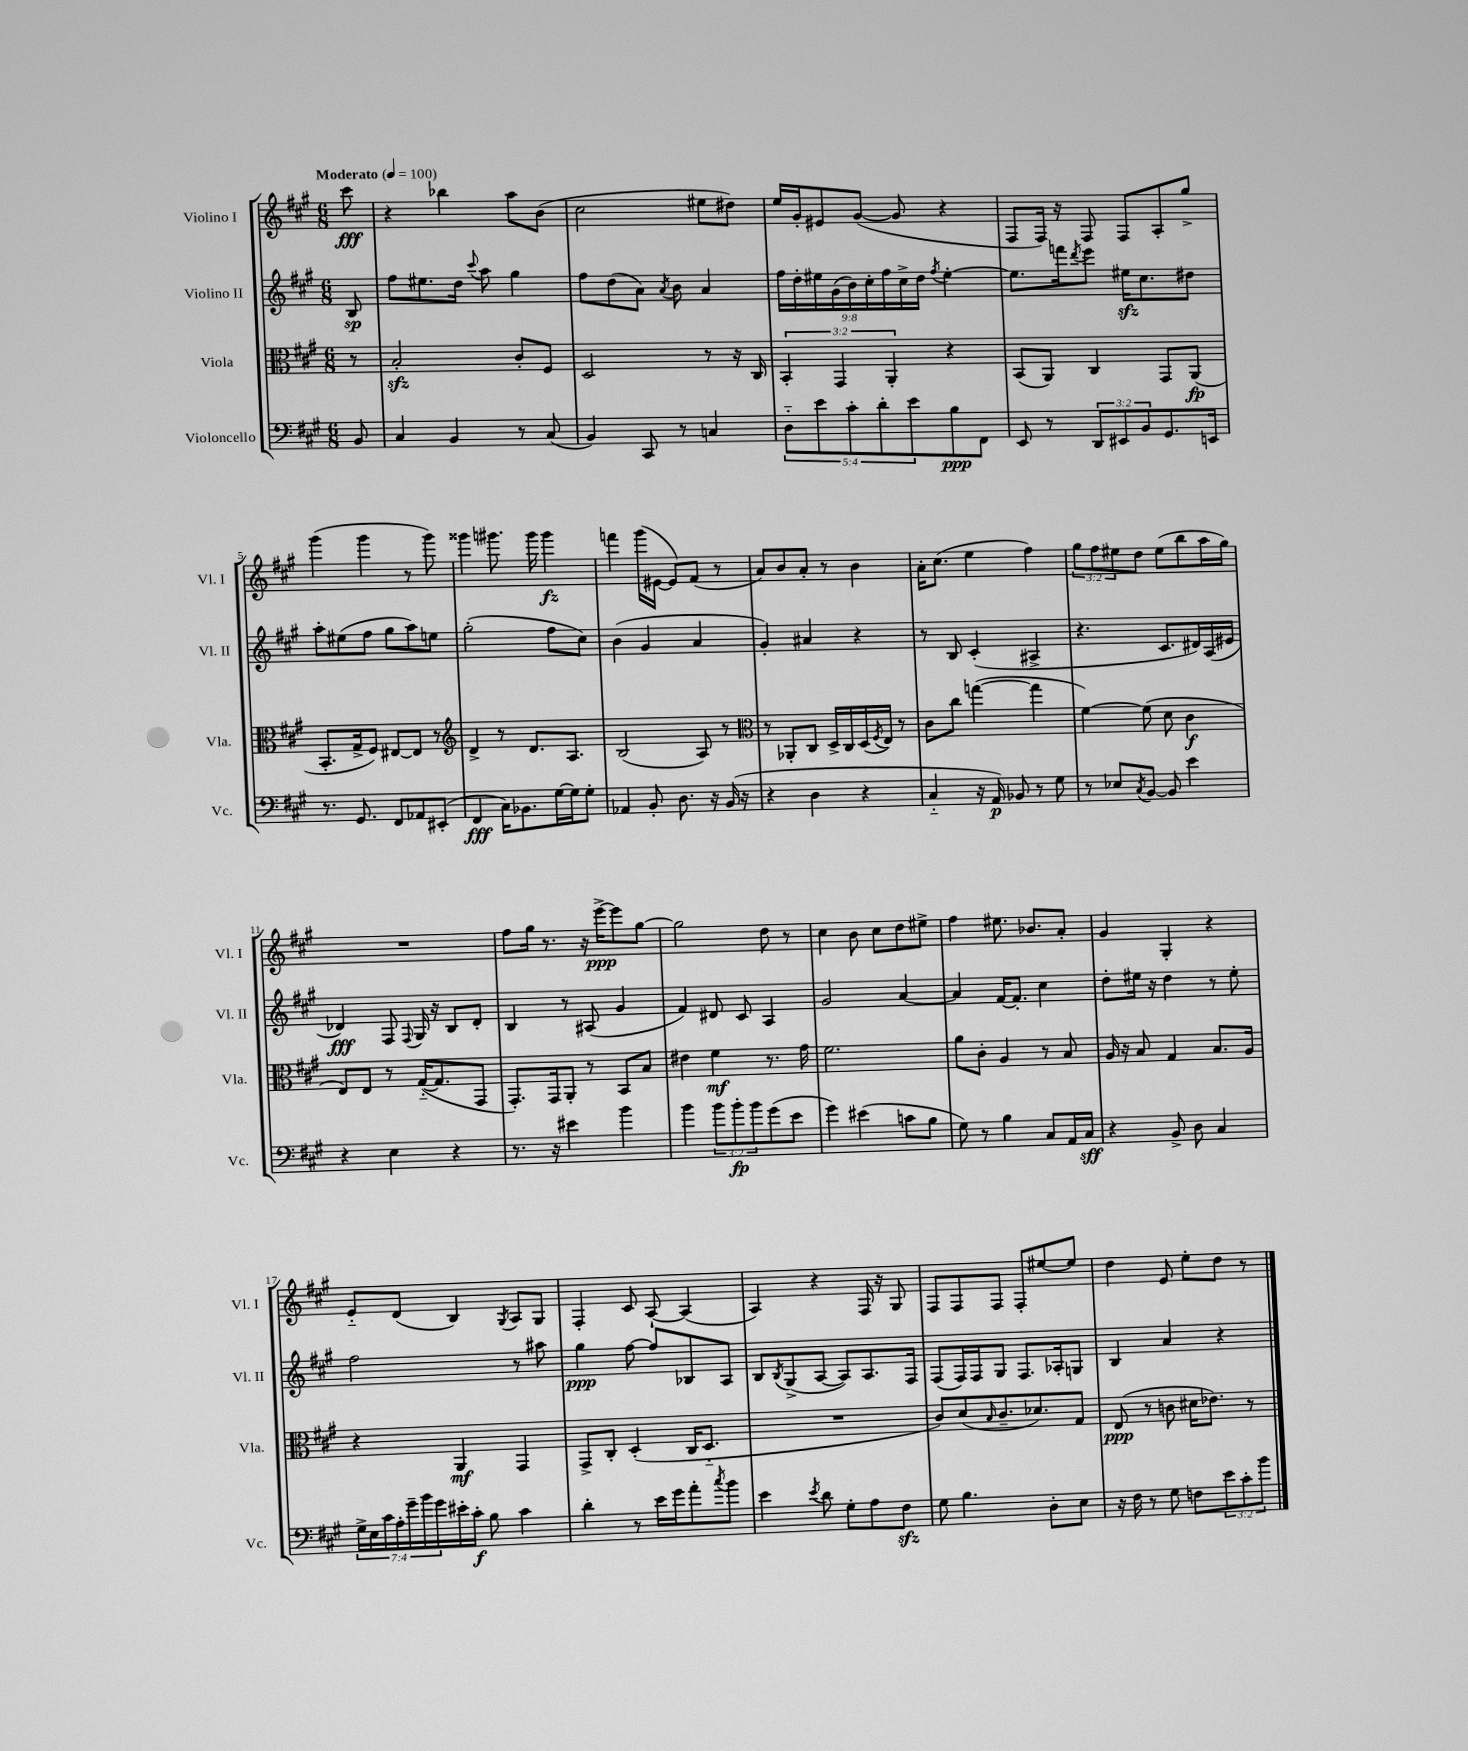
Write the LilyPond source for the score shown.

<<
\new StaffGroup <<
\new Staff = "s0" \with { instrumentName = "Violino I" shortInstrumentName = "Vl. I" } {
    \clef treble \key a \major \numericTimeSignature \time 6/8 \override Staff.TupletNumber.text = #tuplet-number::calc-fraction-text \partial 8 \tempo "Moderato" 4 = 100
    cis'''8\fff |
    r4 bes''4 a''8 b'8( |
    cis''2 eis''8 dis''8) |
    e''16 gis'16-. eis'8 gis'8~( gis'8 r4 |
    fis8 fis16) r16 fis8 fis8 a8-. gis''8-> |
    gis'''4( gis'''4 r8 gis'''8) |
    gisis'''4 gis'''8. gis'''16 gis'''4\fz |
    f'''4 gis'''16( eis'16~ eis'8) fis'8( r8 |
    a'8) b'8 a'8-. r8 b'4 |
    a'16-. cis''8.( e''4 fis''4) |
    \tuplet 3/2 { gis''8 fis''8 eis''8 } d''8 eis''8( b''8 a''16 gis''16) |
    R2. |
    fis''8 gis''16 r8. r16 e'''16~->\ppp e'''8 gis''8~ |
    gis''2 d''8 r8 |
    cis''4 b'8 cis''8 d''8 eis''8-> |
    fis''4 eis''8. bes'8. a'8-. |
    gis'4 gis4-. r4 |
    e'8-_ d'8( b4) \acciaccatura { gis8 } a8 gis8 |
    fis4-. cis'8 a8~-! a4( |
    a4) r4 fis16 r16 gis8 |
    fis8 fis8 fis8 fis8-. eis''8~ eis''8 |
    d''4 e'8 e''8-. d''8 r8 \bar "|." |
}
\new Staff = "s1" \with { instrumentName = "Violino II" shortInstrumentName = "Vl. II" } {
    \clef treble \key a \major \numericTimeSignature \time 6/8 \override Staff.TupletNumber.text = #tuplet-number::calc-fraction-text \partial 8
    b8\sp |
    fis''8 eis''8. d''16 \appoggiatura { cis'''8 } a''8 gis''4 |
    fis''8 d''8( a'8) \acciaccatura { a'8 } b'8 a'4 |
    \tuplet 9/8 { fis''16 d''16-. eis''16 gis'16( b'16) cis''16-. fis''16 cis''16-> d''16 } \acciaccatura { fis''8 } eis''4~-. |
    eis''8. f'''16 \acciaccatura { d'''8 } e'''8 eis''16\sfz cis''8. dis''8 |
    a''8-. eis''8( fis''8 gis''8 a''8) e''8 |
    gis''2-.( fis''8 cis''8) |
    b'4( gis'4 a'4 |
    gis'4-.) ais'4 r4 |
    r8 b8 cis'4-.( ais4-> |
    r4. cis'8. dis'16) a16( eis'16 |
    des'4\fff) fis8 \appoggiatura { fis8 } gis16 r16 b8 des'8-. |
    b4 r8 ais8( gis'4 |
    fis'4) dis'8 cis'8 a4 |
    gis'2 a'4~ |
    a'4 fis'16~ fis'8.-. cis''4 |
    d''8-. eis''16 r16 d''4 r8 eis''8-. |
    fis''2 r8 ais''8 |
    gis''4\ppp fis''8~ fis''8 bes8 a8 |
    b8 \acciaccatura { b8 } gis8->( a8~ a8) a8. fis16 |
    fis8( fis16) fis16 gis8 fis8. aes16-. g8 |
    b4 a'4 r4 \bar "|." |
}
\new Staff = "s2" \with { instrumentName = "Viola" shortInstrumentName = "Vla." } {
    \clef alto \key a \major \numericTimeSignature \time 6/8 \override Staff.TupletNumber.text = #tuplet-number::calc-fraction-text \partial 8
    r8 |
    b2-.\sfz cis'8-. fis8 |
    d2 r8 r16 cis16 |
    \tuplet 3/2 { b,4-. gis,4 a,4-. } r4 |
    b,8( a,8) cis4 gis,8 a,8\fp( |
    b,8.-. gis16-> fis8) eis8~ eis8 r8 |
    \clef treble d'4-> r8 d'8. a8. |
    b2( a8) r8 |
    \clef alto r8 aes,8-. cis8 d16-> cis16 d16( \acciaccatura { fis8 } e16) r8 |
    cis'8 cis''8 g''4~( g''4 |
    fis'4~) fis'8( d'8 cis'4\f |
    e8) e8 r8 gis16~-_( gis8. gis,8 |
    gis,8.-.) gis,16 a,8-. r8 b,8 b8 |
    eis'4 fis'4\mf r8. gis'16 |
    fis'2. |
    a'8 cis'8-. a4 r8 b8 |
    a16 r16 b8 gis4 b8. a16 |
    r4 a,4\mf gis,4 |
    gis,8-> cis8-. d4-.( cis16 d8.-_ |
    R2. |
    cis'8) d'8( \grace { b16 } cis'8.-- des'8.) gis8 |
    e8\ppp( r8 c'8 dis'16 ees'8.) r8 \bar "|." |
}
\new Staff = "s3" \with { instrumentName = "Violoncello" shortInstrumentName = "Vc." } {
    \clef bass \key a \major \numericTimeSignature \time 6/8 \override Staff.TupletNumber.text = #tuplet-number::calc-fraction-text \partial 8
    b,8 |
    cis4 b,4 r8 cis8( |
    b,4) cis,8 r8 c4 |
    \tuplet 5/4 { d8-_ e'8 cis'8-. d'8-. e'8 } b8\ppp fis,8 |
    e,8 r8 \tuplet 3/2 { d,8 eis,8 b,8 } gis,8. e,16 |
    r8. gis,8. fis,8 aes,8 eis,8-.( |
    fis,4\fff cis16) bes,8. gis16~ gis16 gis8-. |
    aes,4 b,8-. d8. r16 b,16( r16 |
    r4 d4 r4 |
    cis4-_ r16 a,16\p) bes,8 r8 gis8 |
    r8 ees8 \acciaccatura { cis8 } b,8~ b,8 e'4 |
    r4 e4 r4 |
    r8. r16 eis'4 b'4 |
    b'4 \tuplet 3/2 { b'8 b'8-.\fp b'8 } gis'8( e'8 |
    gis'4) eis'4( c'8 b8 |
    gis8) r8 b4 cis8 a,16 cis16\sff |
    r4 b,8-> d8 cis4 |
    \tuplet 7/4 { gis16-> e16 cis'16 a16-. gis'16-- b'16 gis'16 } eis'16-. cis'16-.\f b8 cis'4 |
    d'4-. r8 e'16 gis'16 a'8-. \acciaccatura { cis''8 } b'8 |
    e'4 \acciaccatura { e'8 } d'8 gis8-. a8 fis8\sfz |
    gis8 b4. d8-. e8 |
    r16 fis16 r8 gis8 f8 \tuplet 3/2 { e'8 cis'8-. b'8 } \bar "|." |
}
>>
>>
